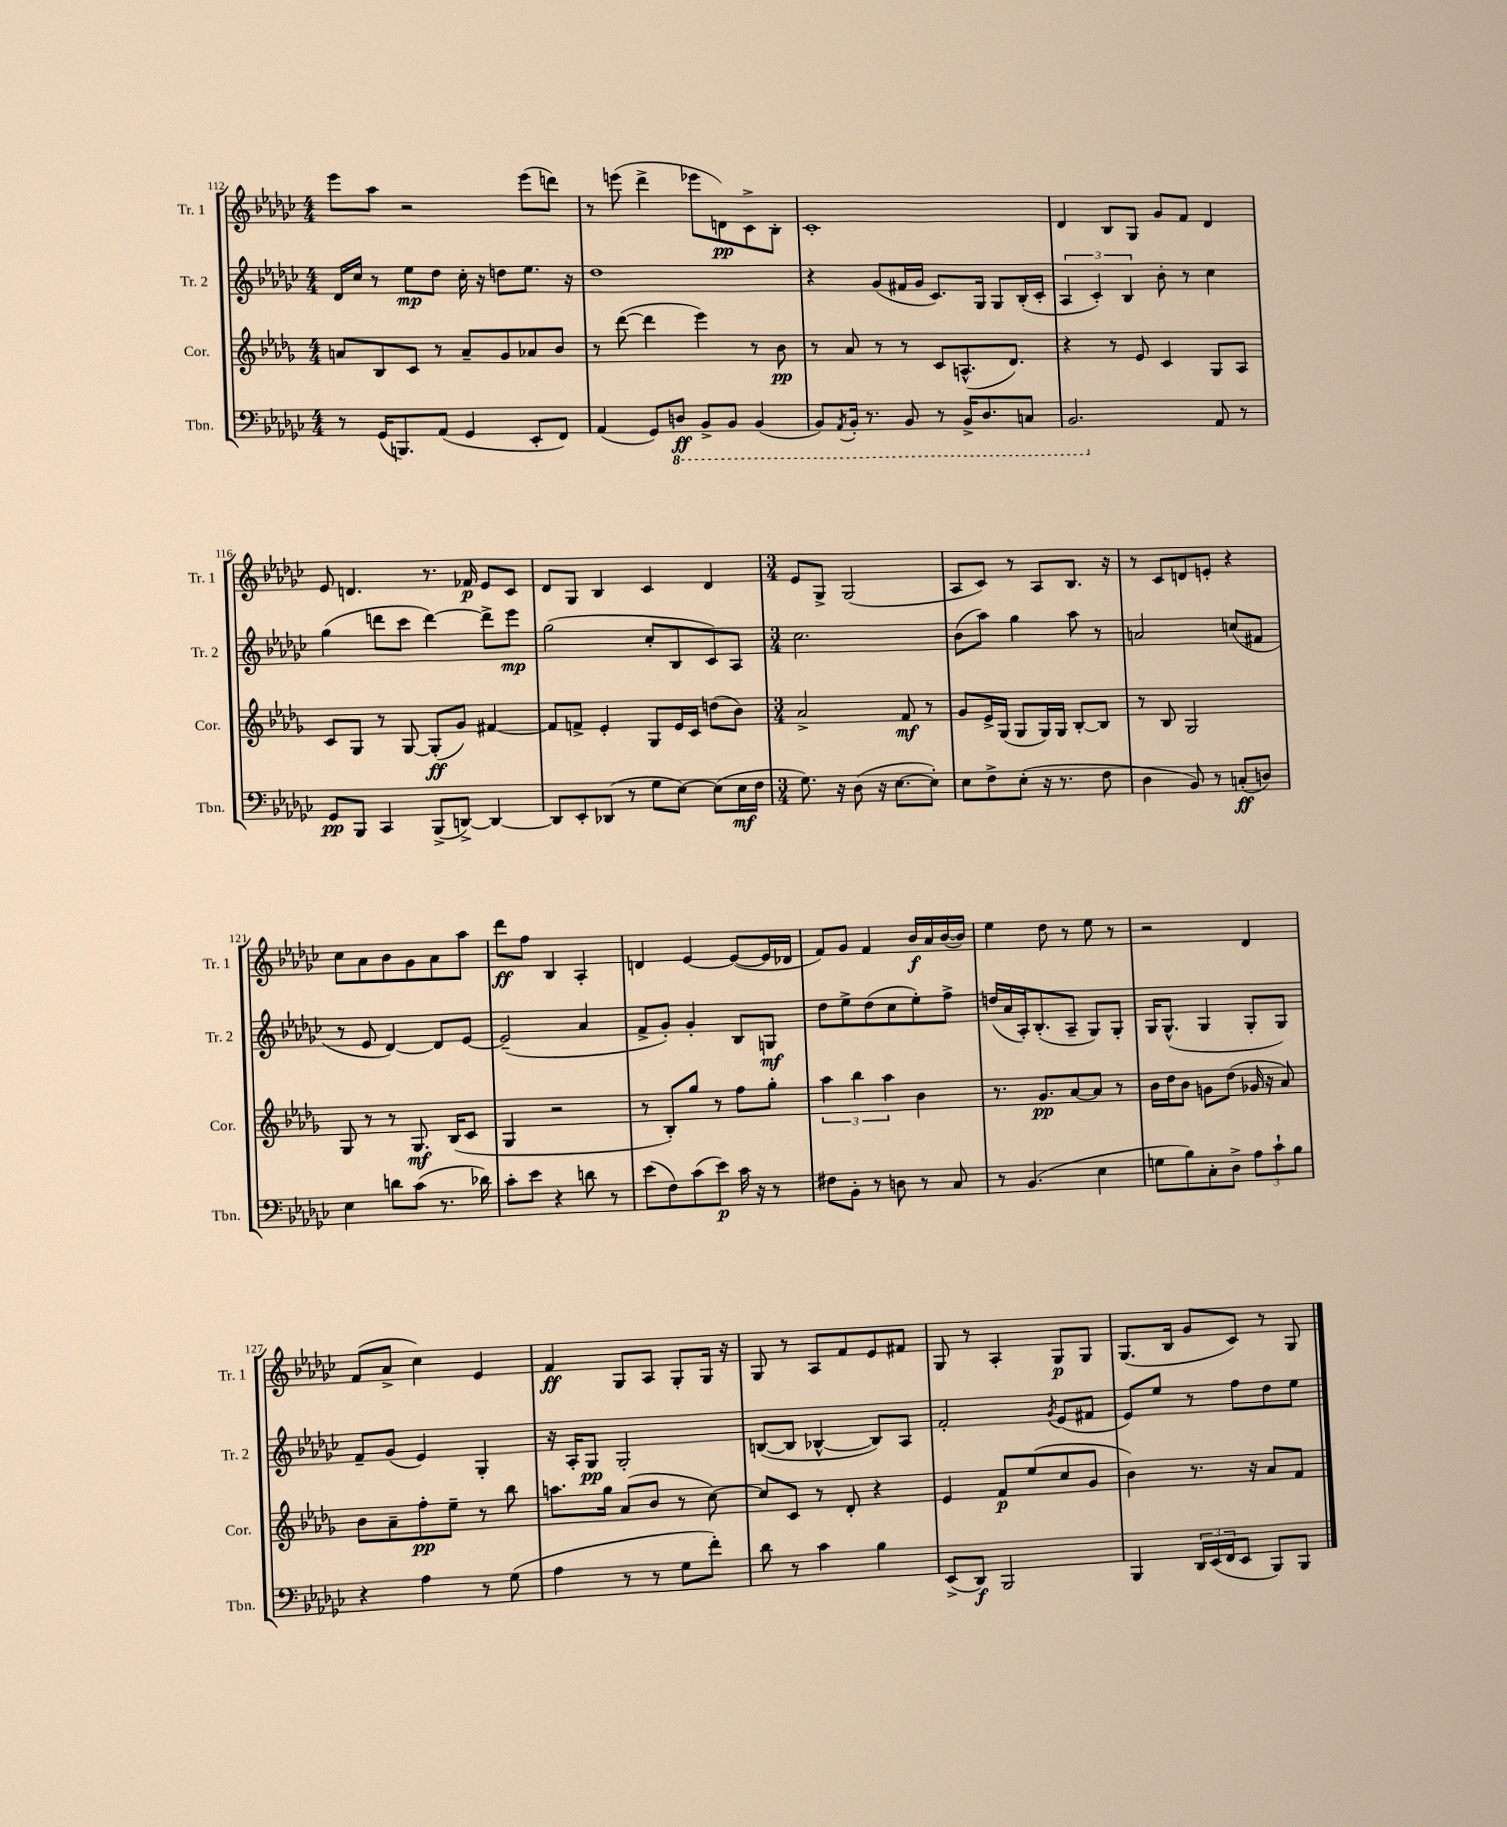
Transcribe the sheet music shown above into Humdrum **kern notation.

**kern	**dynam	**kern	**dynam	**kern	**dynam	**kern	**dynam
*part4	*part4	*part3	*part3	*part2	*part2	*part1	*part1
*staff4	*staff4	*staff3	*staff3	*staff2	*staff2	*staff1	*staff1
*I"Tbn.	*	*I"Cor.	*	*I"Tr. 2	*	*I"Tr. 1	*
*I'Tbn.	*	*I'Cor.	*	*I'Tr. 2	*	*I'Tr. 1	*
*clefF4	*	*clefG2	*	*clefG2	*	*clefG2	*
*k[b-e-a-d-g-c-]	*	*k[b-e-a-d-g-]	*	*k[b-e-a-d-g-c-]	*	*k[b-e-a-d-g-c-]	*
*M4/4	*	*M4/4	*	*M4/4	*	*M4/4	*
=112	=112	=112	=112	=112	=112	=112	=112
8r	.	8an/L	.	16d-/LL	.	8eee-\L	.
.	.	.	.	16cc-/JJ	.	.	.
(16GG-/KL	.	8B-/	.	8r	.	8aa-\J	.
8.BBBn/)	.	.	.	.	.	.	.
.	.	8c/J	.	8ee-\L	mp	2r	.
(8AA-/J	.	8r	.	8dd-\J	.	.	.
4GG-/	.	8a~/L	.	16cc-'\	.	.	.
.	.	.	.	16r	.	.	.
.	.	8g-/	.	8ddn\L	.	.	.
8EE-'/L	.	8a-X/	.	8.ee-\J	.	(8eee-\L	.
8FF/J)	.	8b-/J	.	.	.	8dddn\J)	.
.	.	.	.	16r	.	.	.
=113	=113	=113	=113	=113	=113	=113	=113
(4AA-/	.	8r	.	1dd-	.	8r	.
.	.	([8ddd-\	.	.	.	(8eeen\	.
8GG-/L)	.	4ddd-\]	.	.	.	4ddd-^\	.
*8ba	*	*	*	*	*	*	*
8DDn/J	ff	.	.	.	.	.	.
8BBB-^/L	.	4eee-\)	.	.	.	8eee-X\L	.
8BBB-/J	.	.	.	.	.	8dn\)	pp
(4BBB-/	.	8r	.	.	.	8c-^\	.
.	.	8b-\	pp	.	.	8B-'\J	.
=114	=114	=114	=114	=114	=114	=114	=114
8BBB-/L)	.	8r	.	4r	.	1c-'	.
8qAAA-/	.	.	.	.	.	.	.
16BBB-'/Jk	.	8a-/	.	.	.	.	.
8.r	.	.	.	.	.	.	.
.	.	8r	.	(8g-/L	.	.	.
8BBB-/	.	8r	.	16f#X/L	.	.	.
.	.	.	.	16g-/JJ	.	.	.
8r	.	8c/L	.	8.c-/L)	.	.	.
16BBB-^/KL	.	(8.An^^/	.	.	.	.	.
8.DD-/	.	.	.	16G-/Jk	.	.	.
.	.	.	.	8G-/L	.	.	.
.	.	8.d-/J)	.	.	.	.	.
8CCn/J	.	.	.	(16B-'/L	.	.	.
.	.	.	.	16c-'/JJ	.	.	.
=115	=115	=115	=115	=115	=115	=115	=115
2.BBB-/	.	4r	.	6A-/	.	4d-/	.
.	.	.	.	6c-'/)	.	.	.
.	.	8r	.	.	.	8B-/L	.
.	.	.	.	6B-/	.	.	.
.	.	8e-/	.	.	.	8G-/J	.
.	.	4c/	.	8b-'\	.	8g-/L	.
.	.	.	.	8r	.	8f/J	.
*X8ba	*	*	*	*	*	*	*
8AA-/	.	8G-/L	.	4cc-\	.	4d-/	.
8r	.	8A-/J	.	.	.	.	.
!!LO:LB:g=z
=116	=116	=116	=116	=116	=116	=116	=116
8GG-/L	pp	8c/L	.	(4gg-\	.	8e-/	.
8BBB-/J	.	8G-/J	.	.	.	4.dn/	.
4CC-/	.	8r	.	8dddn\L	.	.	.
.	.	[8G-/	.	8ccc-\J	.	.	.
(8BBB-^/L	.	(8G-'/L]	ff	[4ddd\)	.	8.r	.
[8DDn^/J)	.	8g-/J)	.	.	.	.	.
.	.	.	.	.	.	16f-X/	p
4DD/_	.	[4f#X/	.	8ddd^\L]	.	8e-/L	.
.	.	.	.	8eee-\J	mp	8c-/J	.
=117	=117	=117	=117	=117	=117	=117	=117
8DD/L]	.	8f#/L]	.	(2gg-\	.	8d-/L	.
8EE-'/	.	8fn^/J	.	.	.	8G-/J	.
(8DD-X/J	.	4e-'/	.	.	.	4B-/	.
8r	.	.	.	.	.	.	.
8G-\L	.	8G-/L	.	8cc-'/L	.	4c-/	.
[8E-\J)	.	16e-/L	.	8B-/	.	.	.
.	.	16c/JJ	.	.	.	.	.
(8E-\L]	.	(8ddn\L	.	8c-/)	.	4d-/	.
16E-\L	mf	8b-\J)	.	8A-/J	.	.	.
16F\JJ	.	.	.	.	.	.	.
=118	=118	=118	=118	=118	=118	=118	=118
*M3/4	*	*M3/4	*	*M3/4	*	*M3/4	*
8.G-\)	.	2a-^/	.	2.cc-\	.	8e-/L	.
.	.	.	.	.	.	8G-^/J	.
16r	.	.	.	.	.	.	.
(8D-\	.	.	.	.	.	(2G-/	.
16r	.	.	.	.	.	.	.
[8.E-\L	.	.	.	.	.	.	.
.	.	8f/	mf	.	.	.	.
8E-'\J])	.	8r	.	.	.	.	.
=119	=119	=119	=119	=119	=119	=119	=119
8E-\L	.	8g-/L	.	(8b-\L	.	8A-/L	.
8F^\	.	16e-^/L	.	8aa-\J)	.	8c-/J)	.
.	.	(16G-/JJ	.	.	.	.	.
(8E-'\J	.	8G-/L	.	4gg-\	.	8r	.
16r	.	16G-/L)	.	.	.	8A-/L	.
8.r	.	16G-/JJ	.	.	.	.	.
.	.	[8B-'/L	.	8aa-\	.	8.B-/J	.
8F\	.	8B-/J]	.	8r	.	.	.
.	.	.	.	.	.	16r	.
=120	=120	=120	=120	=120	=120	=120	=120
4D-\	.	8r	.	2an/	.	8r	.
.	.	8B-/	.	.	.	8c-/L	.
8BB-/)	.	2G-/	.	.	.	8dn/	.
8r	.	.	.	.	.	8en'/J	.
(8Cn'/L	ff	.	.	(8ccn/L	.	4r	.
8Dn/J)	.	.	.	8f#X/J	.	.	.
!!LO:LB:g=z
=121	=121	=121	=121	=121	=121	=121	=121
4E-\	.	8G-/	.	8r	.	8cc-\L	.
.	.	8r	.	8e-/	.	8a-\	.
8dn\L	.	8r	.	[4d-/)	.	8b-\	.
(8c-\J	.	8.G-/	mf	.	.	8g-\	.
8.r	.	.	.	8d-/L]	.	8a-\	.
.	.	(16B-/KL	.	.	.	.	.
.	.	8c/J	.	[8e-/J	.	8aa-\J	.
16d-X\)	.	.	.	.	.	.	.
=122	=122	=122	=122	=122	=122	=122	=122
8c-'\L	.	4G-/	.	(2e-~/]	.	8ddd-\L	ff
8e-\J	.	.	.	.	.	8ff\J	.
4r	.	2r	.	.	.	4B-/	.
8dn\	.	.	.	4a-/	.	4A-'/	.
8r	.	.	.	.	.	.	.
=123	=123	=123	=123	=123	=123	=123	=123
(8e-\L	.	8r	.	8f^/L	.	4dn/	.
8F\)	.	8B-'/L)	.	8g-'/J)	.	.	.
(8c-\	.	8gg-/J	.	4g-'/	.	[4e-/	.
8e-\J)	p	8r	.	.	.	.	.
16c-\	.	8ff\L	.	8B-/L	.	(8e-/L_	.
16r	.	.	.	.	.	.	.
8r	.	8gg-'\J	.	8Gn/J	mf	16e-/L]	.
.	.	.	.	.	.	16d-X/JJ	.
=124	=124	=124	=124	=124	=124	=124	=124
8F#X\L	.	6aa-\	.	8dd-\L	.	8f/L)	.
8BB-'\J	.	.	.	8ee-^\	.	8g-/J	.
.	.	6bb-\	.	.	.	.	.
8r	.	.	.	(8dd-\	.	4f/	.
.	.	6aa-\	.	.	.	.	.
8Dn\	.	.	.	8cc-\	.	.	.
8r	.	4b-\	.	8ee-'\)	.	16b-/LL	f
.	.	.	.	.	.	16a-/	.
8C-/	.	.	.	8ff^\J	.	([16b-/	.
.	.	.	.	.	.	16b-/JJ])	.
=125	=125	=125	=125	=125	=125	=125	=125
8r	.	8.r	.	(16ddn/LL	.	4ee-\	.
.	.	.	.	16a-/	.	.	.
(4.BB-/	.	.	.	16A-'/J)	.	.	.
.	.	8.g-/L	pp	(8.B-'/	.	.	.
.	.	.	.	.	.	8dd-\	.
.	.	[8a-/	.	8A-~/J	.	8r	.
4E-\	.	8a-/J]	.	8G-/L)	.	8ee-\	.
.	.	8r	.	8G-'/J	.	8r	.
=126	=126	=126	=126	=126	=126	=126	=126
8Gn\L	.	16b-\LL	.	16G-/KL	.	2r	.
.	.	16dd-\J	.	(8.G-^^/J	.	.	.
8B-\)	.	8b-\J	.	.	.	.	.
8C-'\	.	8gn\L	.	4G-/	.	.	.
8D-^\J	.	(8dd-\J	.	.	.	.	.
12A-\L	.	16g-X/	.	8G-'/L	.	4d-/	.
.	.	16r	.	.	.	.	.
12c-`\	.	.	.	.	.	.	.
.	.	8a-/)	.	8G-/J)	.	.	.
12B-\J	.	.	.	.	.	.	.
!!LO:LB:g=z
=127	=127	=127	=127	=127	=127	=127	=127
4r	.	8b-\L	.	8f~/L	.	(8f/L	.
.	.	8a-~\	.	(8g-/J	.	8a-^/J	.
4A-\	.	8ff'\	pp	4e-/)	.	4cc-\)	.
.	.	8ee-~\J	.	.	.	.	.
8r	.	8r	.	4G-'/	.	4e-/	.
(8G-\	.	8bb-\	.	.	.	.	.
=128	=128	=128	=128	=128	=128	=128	=128
4A-\	.	8.aan\L	.	16r	.	4f/	ff
.	.	.	.	16A-'/KL	.	.	.
.	.	.	.	8G-/J	pp	.	.
.	.	16gg-\Jk	.	.	.	.	.
8r	.	(8a-/L	.	2G-'/	.	8G-/L	.
8r	.	8b-/J	.	.	.	8A-/J	.
8G-\L	.	8r	.	.	.	8G-'/L	.
8f'\J)	.	[8cc\)	.	.	.	16G-/Jk	.
.	.	.	.	.	.	16r	.
=129	=129	=129	=129	=129	=129	=129	=129
8d-\	.	8cc/L]	.	([8Bn/L	.	8G-/	.
8r	.	8c/J	.	8B/J]	.	8r	.
4c-\	.	8r	.	[4B-X^^/	.	8A-/L	.
.	.	8d-'/	.	.	.	8f/	.
4B-\	.	4r	.	8B-/L])	.	8e-/	.
.	.	.	.	8A-/J	.	8f#X/J	.
=130	=130	=130	=130	=130	=130	=130	=130
(8EE-^/L	.	4e-/	.	2f'/	.	8G-/	.
8DD-/J)	f	.	.	.	.	8r	.
2BBB-/	.	8f/L	p	.	.	4A-'/	.
.	.	(8ee-/	.	.	.	.	.
.	.	.	.	8qg-/	.	.	.
.	.	8cc/	.	(8e-/L	.	8G-/L	p
.	.	8g-/J	.	8f#X/J	.	8G-/J	.
=131	=131	=131	=131	=131	=131	=131	=131
4BBB-/	.	4b-\)	.	8e-/L)	.	(8.G-/L	.
.	.	.	.	8ee-/J	.	.	.
.	.	.	.	.	.	16B-/Jk	.
24DD-/LL	.	8.r	.	8r	.	8g-/L	.
(24EE-/	.	.	.	.	.	.	.
24FF/J	.	.	.	.	.	.	.
8EE-/J	.	.	.	8ff\L	.	8c-/J)	.
.	.	16r	.	.	.	.	.
8BBB-/L)	.	8a-/L	.	8dd-\	.	8r	.
8BBB-/J	.	8f/J	.	8ee-\J	.	8G-/	.
==	==	==	==	==	==	==	==
*-	*-	*-	*-	*-	*-	*-	*-
